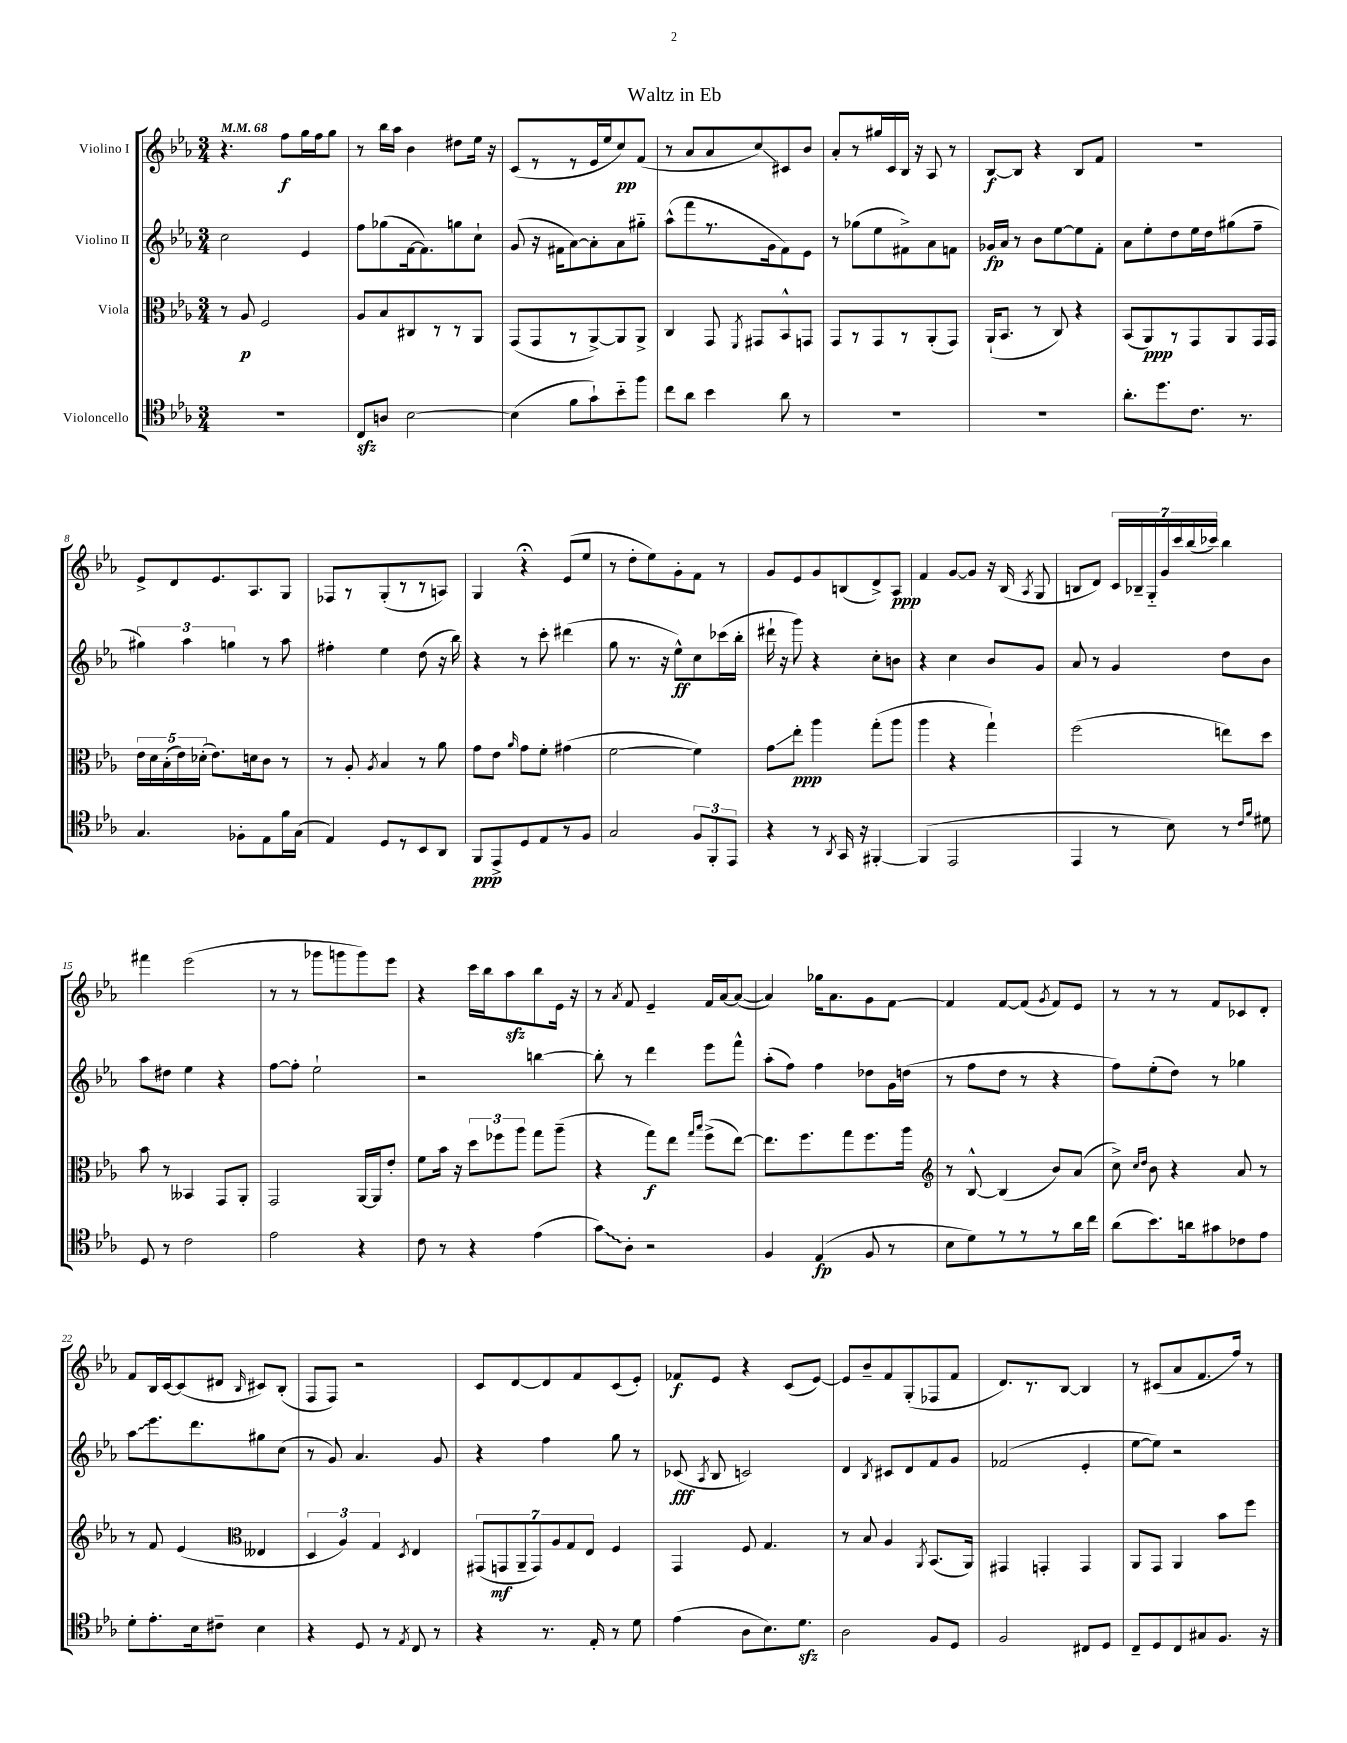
\header { title = "Waltz in Eb" }
<<
\new StaffGroup <<
\new Staff = "s0" \with { instrumentName = "Violino I" } {
    \clef treble \key ees \major \numericTimeSignature \time 3/4 \tempo 4 = 68
    \autoBeamOff r4. f''8[\f g''16 f''16 g''8] |
    r8 bes''16[ aes''16] bes'4 dis''8[ ees''16] r16 |
    c'8[( r8 r8 ees'16 ees''16 c''8\pp) f'8]( |
    r8 aes'8[ aes'8 c''8\glissando) cis'8 bes'8] |
    aes'8[-. r8 gis''16 c'16 bes16] r16 aes8 r8 |
    bes8[~\f bes8] r4 bes8[ f'8] |
    R2. |
    ees'8[-> d'8 ees'8. aes8. g8] |
    fes8[ r8 g8-.( r8 r8 a8]) |
    g4 r4\fermata ees'8[( ees''8] |
    r8 d''8[-. ees''8) g'8-. f'8] r8 |
    g'8[ ees'8 g'8 b8( d'8->) aes8]\ppp |
    f'4 g'8[~ g'8] r16 bes16( \acciaccatura { aes8 } g8 |
    b8[ d'8]) \tuplet 7/4 { c'16[ bes16-- g16-_ g'16 c'''16 bes''16( ces'''16]) } bes''4 |
    fis'''4 ees'''2( |
    r8 r8 ges'''8[ g'''8 g'''8) ees'''8] |
    r4 c'''16[ bes''16 aes''8\sfz bes''8 ees'16] r16 |
    r8 \acciaccatura { aes'8 } f'8 ees'4-- f'16[ aes'16~ aes'8]~( |
    aes'4) ges''16[ aes'8. g'8 f'8]~ |
    f'4 f'8[~ f'8]( \acciaccatura { g'8 } f'8[) ees'8] |
    r8 r8 r8 f'8[ ces'8 d'8]-. |
    f'8[ bes16 c'16~ c'8( dis'8] \grace { bes16 } cis'8[) bes8]-.( |
    f8[ f8]) r2 |
    c'8[ d'8~ d'8 f'8 c'8( ees'8]-.) |
    fes'8[\f ees'8] r4 c'8[( ees'8]~) |
    ees'8[ bes'8-- f'8 g8-.( fes8 f'8] |
    d'8.[) r8. bes8]~ bes4 |
    r8 cis'8[( aes'8 f'8. f''16]) r8 \bar "|." |
}
\new Staff = "s1" \with { instrumentName = "Violino II" } {
    \clef treble \key ees \major \numericTimeSignature \time 3/4
    \autoBeamOff c''2 ees'4 |
    f''8[ ges''8( f'16~ f'8.) g''8 c''8]-! |
    g'8( r16 fis'16[ aes'8~) aes'8-. aes'8 gis''8]-_ |
    aes''8[-^( f'''8 r8. g'16 f'8) ees'8] |
    r8 ges''8[( ees''8 fis'8->) aes'8 f'8] |
    ges'16[\fp aes'16] r8 bes'8[ ees''8~ ees''8 f'8]-. |
    aes'8[ ees''8-. d''8 ees''16 d''16 gis''8( f''8]-- |
    \tuplet 3/2 { gis''4) aes''4 g''4 } r8 aes''8 |
    fis''4-. ees''4 d''8( r16 bes''16) |
    r4 r8 c'''8-. dis'''4( |
    g''8 r8. r16 ees''8[-^\ff) c''8 ces'''16( bes''16]-. |
    dis'''16-! r16 g'''8) r4 c''8[-. b'8] |
    r4 c''4 bes'8[ g'8] |
    aes'8 r8 g'4 d''8[ bes'8] |
    aes''8[ dis''8] ees''4 r4 |
    f''8[~ f''8]-. ees''2-! |
    r2 b''4~ |
    b''8-. r8 d'''4 ees'''8[ f'''8]-^ |
    aes''8[-.( f''8]) f''4 des''8[ g'16 d''16]( |
    r8 f''8[ d''8] r8 r4 |
    f''8[) ees''8-.( d''8]) r8 ges''4 |
    \once \override Glissando.style = #'zigzag aes''8[\glissando ees'''8. d'''8. gis''8 c''8]( |
    r8 g'8) aes'4. g'8 |
    r4 f''4 g''8 r8 |
    ces'8\fff( \acciaccatura { aes8 } bes8 c'2) |
    d'4 \acciaccatura { bes8 } cis'8[ d'8 f'8 g'8] |
    fes'2( ees'4-. |
    ees''8[~ ees''8]) r2 \bar "|." |
}
\new Staff = "s2" \with { instrumentName = "Viola" } {
    \clef alto \key ees \major \numericTimeSignature \time 3/4
    \autoBeamOff r8 aes8\p f2 |
    aes8[ bes8 cis8 r8 r8 aes,8] |
    g,8[( g,8 r8 aes,8~->) aes,8 aes,8]-> |
    c4 g,8 \acciaccatura { f,8 } gis,8[ bes,8-^ g,8] |
    g,8[ r8 g,8 r8 aes,8-.( g,8]) |
    aes,16[-!( bes,8.] r8 c8) r4 |
    bes,8[( aes,8\ppp) r8 g,8 aes,8 g,16 g,16] |
    \tuplet 5/4 { ees'16[ d'16 bes16-.( ees'16) des'16]-.( } ees'8.[) d'16 c'8] r8 |
    r8 aes8-. \acciaccatura { aes8 } bes4 r8 aes'8 |
    g'8[ ees'8] \grace { aes'16 } g'8[ f'8]-. gis'4( |
    f'2~ f'4) |
    g'8[\glissando ees''8]-.\ppp aes''4 g''8[-.( aes''8] |
    aes''4 r4 g''4-!) |
    f''2( e''8[) d''8] |
    bes'8 r8 beses,4 g,8[ aes,8]-. |
    g,2 aes,16[~ aes,16 ees'8]-. |
    f'8[ bes'16] r16 \tuplet 3/2 { d''8[ fes''8 aes''8] } g''8[ aes''8]--( |
    r4 g''8[\f) ees''8] \grace { g''16[ bes''16] } f''8[->( ees''8]~) |
    ees''8.[ f''8. g''8 f''8. aes''16] |
    \clef treble r8 bes8~-^ bes4( bes'8[) aes'8]( |
    c''8->) \grace { c''16[ d''16] } bes'8 r4 aes'8 r8 |
    r8 f'8 ees'4( \clef alto eeses4 |
    \tuplet 3/2 { d4 aes4) g4 } \acciaccatura { d8 } ees4 |
    \tuplet 7/4 { gis,8[( g,8\mf aes,8-- g,8) aes8 g8 ees8] } f4 |
    g,4 f8 g4. |
    r8 bes8 aes4 \acciaccatura { aes,8 } bes,8.[( aes,16]) |
    gis,4 g,4-. g,4 |
    aes,8[ g,8] aes,4 bes'8[ f''8] \bar "|." |
}
\new Staff = "s3" \with { instrumentName = "Violoncello" } {
    \clef tenor \key ees \major \numericTimeSignature \time 3/4
    \autoBeamOff R2. |
    c8[\sfz a8] bes2~ |
    bes4( f'8[ g'8-!) bes'8-_ f''8] |
    c''8[ aes'8] bes'4 aes'8 r8 |
    R2. |
    R2. |
    aes'8.[-. d''8. c'8.] r8. |
    g4. fes8[-. ees8 f'16 g16]( |
    ees4) d8[ r8 bes,8 aes,8] |
    f,8[\ppp ees,8-> d8 ees8 r8 f8] |
    g2 \tuplet 3/2 { f8[ f,8-. ees,8] } |
    r4 r8 \acciaccatura { aes,8 } g,16 r16 fis,4~-. |
    fis,4( ees,2 |
    ees,4 r8 bes8) r8 \grace { c'16[ f'16] } dis'8 |
    d8 r8 c'2 |
    ees'2 r4 |
    c'8 r8 r4 ees'4( |
    \once \override Glissando.style = #'zigzag g'8[\glissando) aes8]-. r2 |
    f4 ees4\fp( f8 r8 |
    bes8[ d'8) r8 r8 r8 aes'16 c''16] |
    aes'8[( bes'8.) a'16 gis'8 ces'8 ees'8] |
    d'8[-. ees'8.-. bes16 cis'8]-- bes4 |
    r4 d8 r8 \acciaccatura { ees8 } c8 r8 |
    r4 r8. ees16-. r8 d'8 |
    ees'4( aes8[ bes8.) d'8.]\sfz |
    aes2 f8[ d8] |
    f2 cis8[ d8] |
    c8[-- d8 c8 gis8 f8.] r16 \bar "|." |
}
>>
>>
